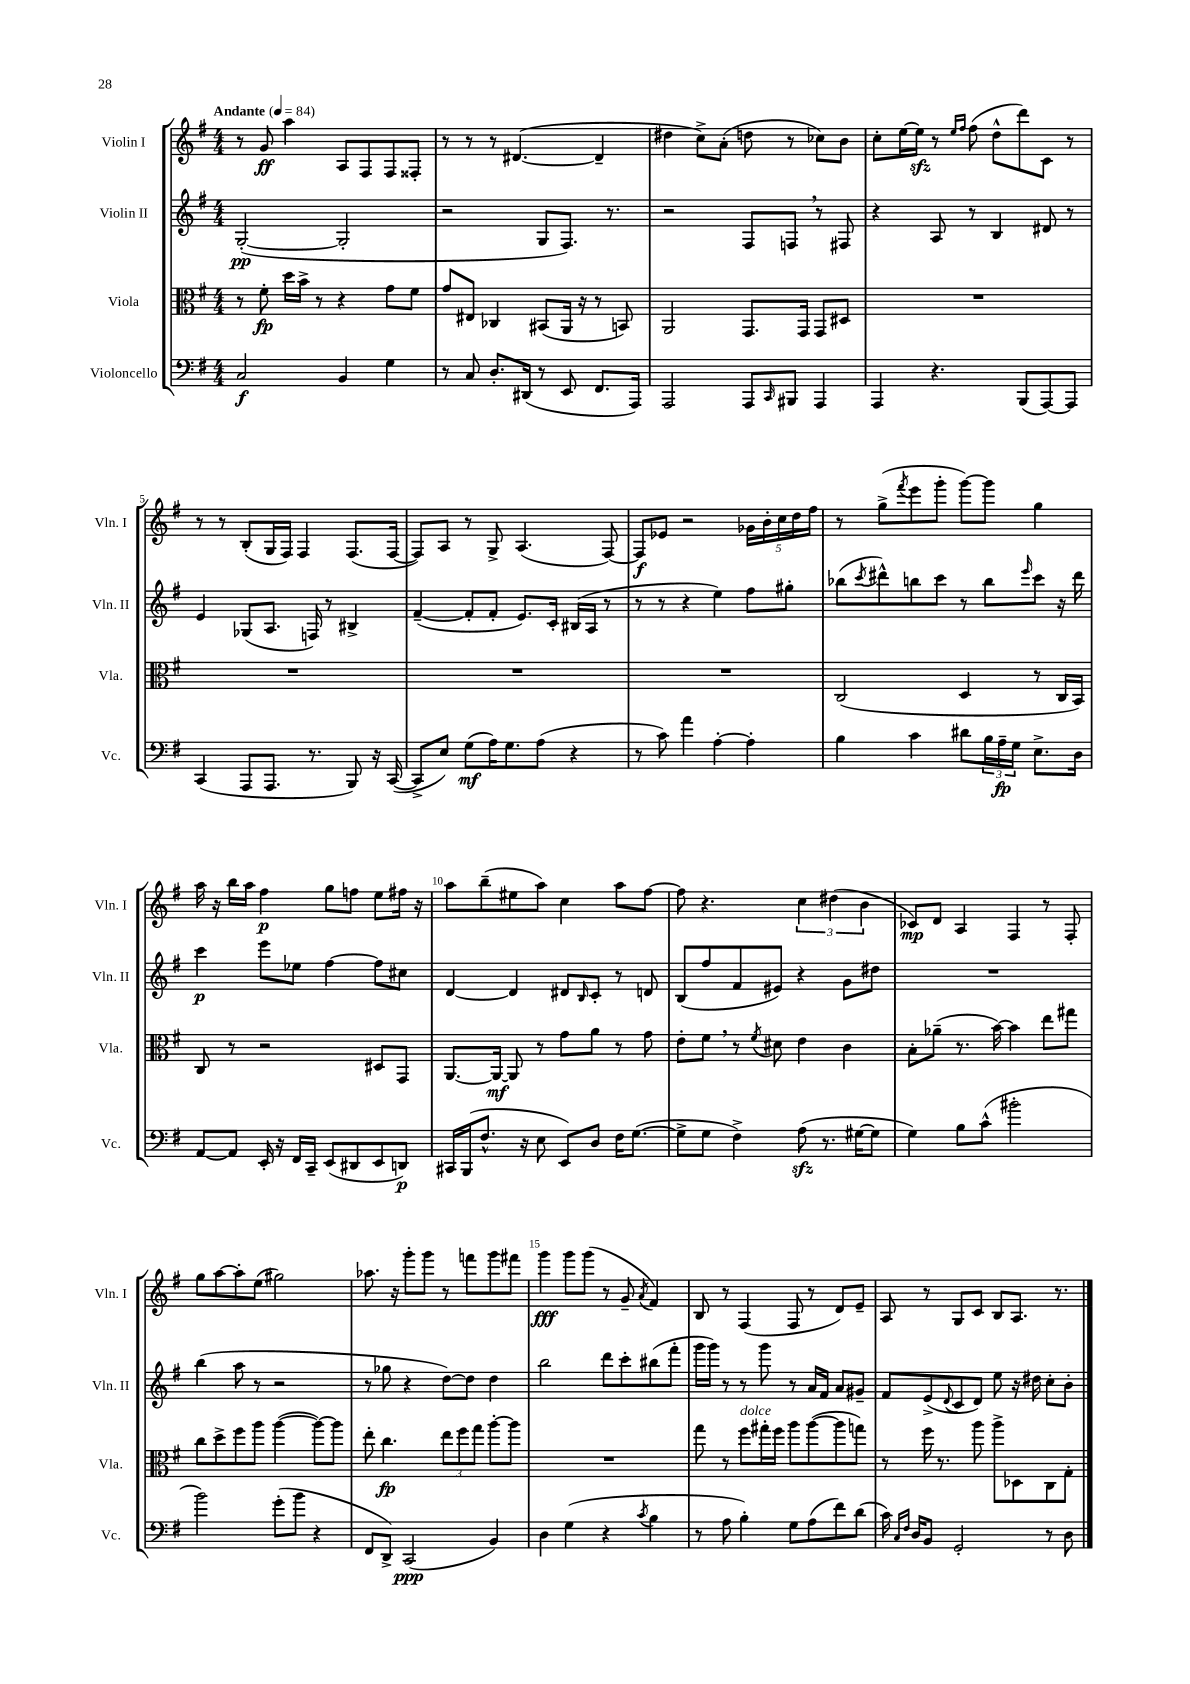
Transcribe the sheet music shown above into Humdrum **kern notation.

**kern	**kern	**kern	**kern
*staff4	*staff3	*staff2	*staff1
*clefF4	*clefC3	*clefG2	*clefG2
*k[f#]	*k[f#]	*k[f#]	*k[f#]
*M4/4	*M4/4	*M4/4	*M4/4
*MM84	*MM84	*MM84	*MM84
2C	8r	([2G'	8r
.	8f#'	.	8g
.	16dd	.	4aa
.	16b^	.	.
.	8r	.	.
4BB	4r	2G']	8A
.	.	.	8F#
4G	8g	.	8F#
.	8f#	.	8F##'
=	=	=	=
8r	8g	2r	8r
8C	8E#	.	8r
8.D'	4C-	.	8r
.	.	.	([4.d#
(16DD#	.	.	.
8r	(8BB#	8G	.
8EE	16AA	8.F#)	.
.	16r	.	.
8.FF#	8r	.	4d#~]
.	.	8.r	.
.	8BB)	.	.
16AAA)	.	.	.
=	=	=	=
2AAA	2AA	2r	4dd#
.	.	.	8cc^)
.	.	.	(8a'
8AAA	8.GG	8F#	8dd
16qqCC	.	.	.
8BBB#	.	8F	8r
.	16GG	.	.
4AAA	8GG	8r	8cc-)
.	8D#	8F#	8b
=	=	=	=
4AAA	1r	4r	8cc'
.	.	.	[16ee
.	.	.	16ee]
4.r	.	8A	8r
.	.	.	16qqee
.	.	.	16qqff#
.	.	8r	(8ff#
.	.	4B	8dd^^
(8BBB	.	.	8ddd)
[8AAA)	.	8d#	8c
8AAA]	.	8r	8r
=	=	=	=
(4CC	1r	4e	8r
.	.	.	8r
8AAA	.	(8G-	(8B'
8.AAA	.	8.A	16G
.	.	.	16F#)
.	.	.	4F#
8.r	.	16F)	.
.	.	8r	.
8BBB)	.	4B#^	(8.F#
16r	.	.	.
([16CC	.	.	[16F#
=	=	=	=
8CC^]	1r	([4f#~	8F#])
8E)	.	.	8A
(8G	.	8f#']	8r
16A)	.	8f#'	8G^
8.G	.	.	.
.	.	8.e)	(4.A
(8A	.	.	.
.	.	16c'	.
4r	.	(16B#	.
.	.	16A	.
.	.	8r	[8F#)
=	=	=	=
8r	1r	8r	8F#]
8c)	.	8r	8e-
4a	.	4r	2r
[4A'	.	4ee)	.
4A']	.	8ff#	20g-
.	.	.	20b'
.	.	.	20cc
.	.	8gg#'	.
.	.	.	20dd
.	.	.	20ff#
=	=	=	=
4B	(2C	(8bb-	8r
.	.	8qccc	.
.	.	8ddd#^^)	(8gg^
.	.	.	8qfff#
4c	.	8bb	8eee
.	.	8ccc	8ggg'
8d#	4D	8r	[8ggg)
24B	.	8bb	8ggg]
24A~	.	.	.
24G	.	.	.
.	.	16qqeee	.
8.E^	8r	8ccc	4gg
.	16C	16r	.
16D	16BB)	16ddd#	.
=	=	=	=
[8AA	8C	4ccc	16aa
.	.	.	16r
8AA]	8r	.	16bb
.	.	.	16aa
16EE'	2r	8eee	4ff#
16r	.	.	.
16FF#	.	8ee-	.
16CC~	.	.	.
(8EE	.	[4ff#	8gg
8DD#	.	.	8ff
8EE	8D#	8ff#]	8ee
8DD)	8GG	8cc#	16ff#
.	.	.	16r
=	=	=	=
16CC#	[8.AA	[4d	8aa
(16BBB	.	.	.
8.F#^^	.	.	(8bb~
.	16AA_	.	.
.	8AA]	4d]	8ee#
16r	.	.	.
8E	8r	.	8aa)
8EE)	8g	8d#	4cc
.	.	16qqB	.
8D	8a	8c'	.
16F#	8r	8r	8aa
([8.G	.	.	.
.	8g	8d	[8ff#
=	=	=	=
8G^]	8e'	(8B	8ff#]
8G	8f#	8ff#	4.r
4F#^)	8r	8f#	.
.	8qf#	.	.
.	8d#	8e#)	.
(8A	4e	4r	6cc
8.r	.	.	.
.	.	.	(6dd#
.	4c	8g	.
[16G#	.	.	.
.	.	.	6b
8G#]	.	8dd#	.
=	=	=	=
4G)	8B'	1r	8c-)
.	(8a-~	.	8d
8B	8.r	.	4A
(8c^^	.	.	.
.	[16b)	.	.
2b#'	4b]	.	4F#
.	8ee	.	8r
.	8gg#	.	8F#'
=	=	=	=
2b)	8cc	(4bb	8gg
.	8dd^	.	[8aa
.	8ff#	8aa	8aa']
.	8aa	8r	(8ee
(8g'	([4aa	2r	2gg#)
8b	.	.	.
4r	8aa_)	.	.
.	8aa]	.	.
=	=	=	=
8FF#	8ee'	8r	8.aa-
8DD^)	4.cc	8gg-	.
.	.	.	16r
(2CC	.	4r	8ggg'
.	.	.	8ggg
.	12ee	[8dd)	8r
.	12ff#	.	.
.	.	8dd]	8fff
.	12gg	.	.
4BB)	[8aa'	4dd	8ggg
.	8aa]	.	8fff#
=	=	=	=
4D	1r	2bb	4ggg
(4G	.	.	8ggg
.	.	.	(8ggg
4r	.	8ddd	8r
.	.	8ccc'	8g~
8qc	.	.	8qa
4B	.	(8bb#	4f#)
.	.	8fff#'	.
=	=	=	=
8r	8gg	16ggg	8B
.	.	16ggg)	.
8A	8r	8r	8r
4B')	8ff#	8r	(4F#
.	16gg#'	8ggg	.
.	16ff#	.	.
8G	8aa	8r	8F#
(8A	([8aa	16a	8r
.	.	16f#	.
8f#)	8aa]	8a	8d)
(8d	8gg)	8g#~	8e~
=	=	=	=
16c)	8r	8f#	8A
16qqC	.	.	.
16qqF#	.	.	.
16D	.	.	.
8BB	16ff#	(8e^	8r
.	8.r	.	.
.	.	8qqd	.
2GG'	.	8c	8G
.	8aa	8d)	8c
.	8aa^	8ee	8B
.	8D-	16r	8.A
.	.	16dd#	.
8r	8C	8cc'	.
.	.	.	8.r
8D	8G'	8b'	.
==	==	==	==
*-	*-	*-	*-
